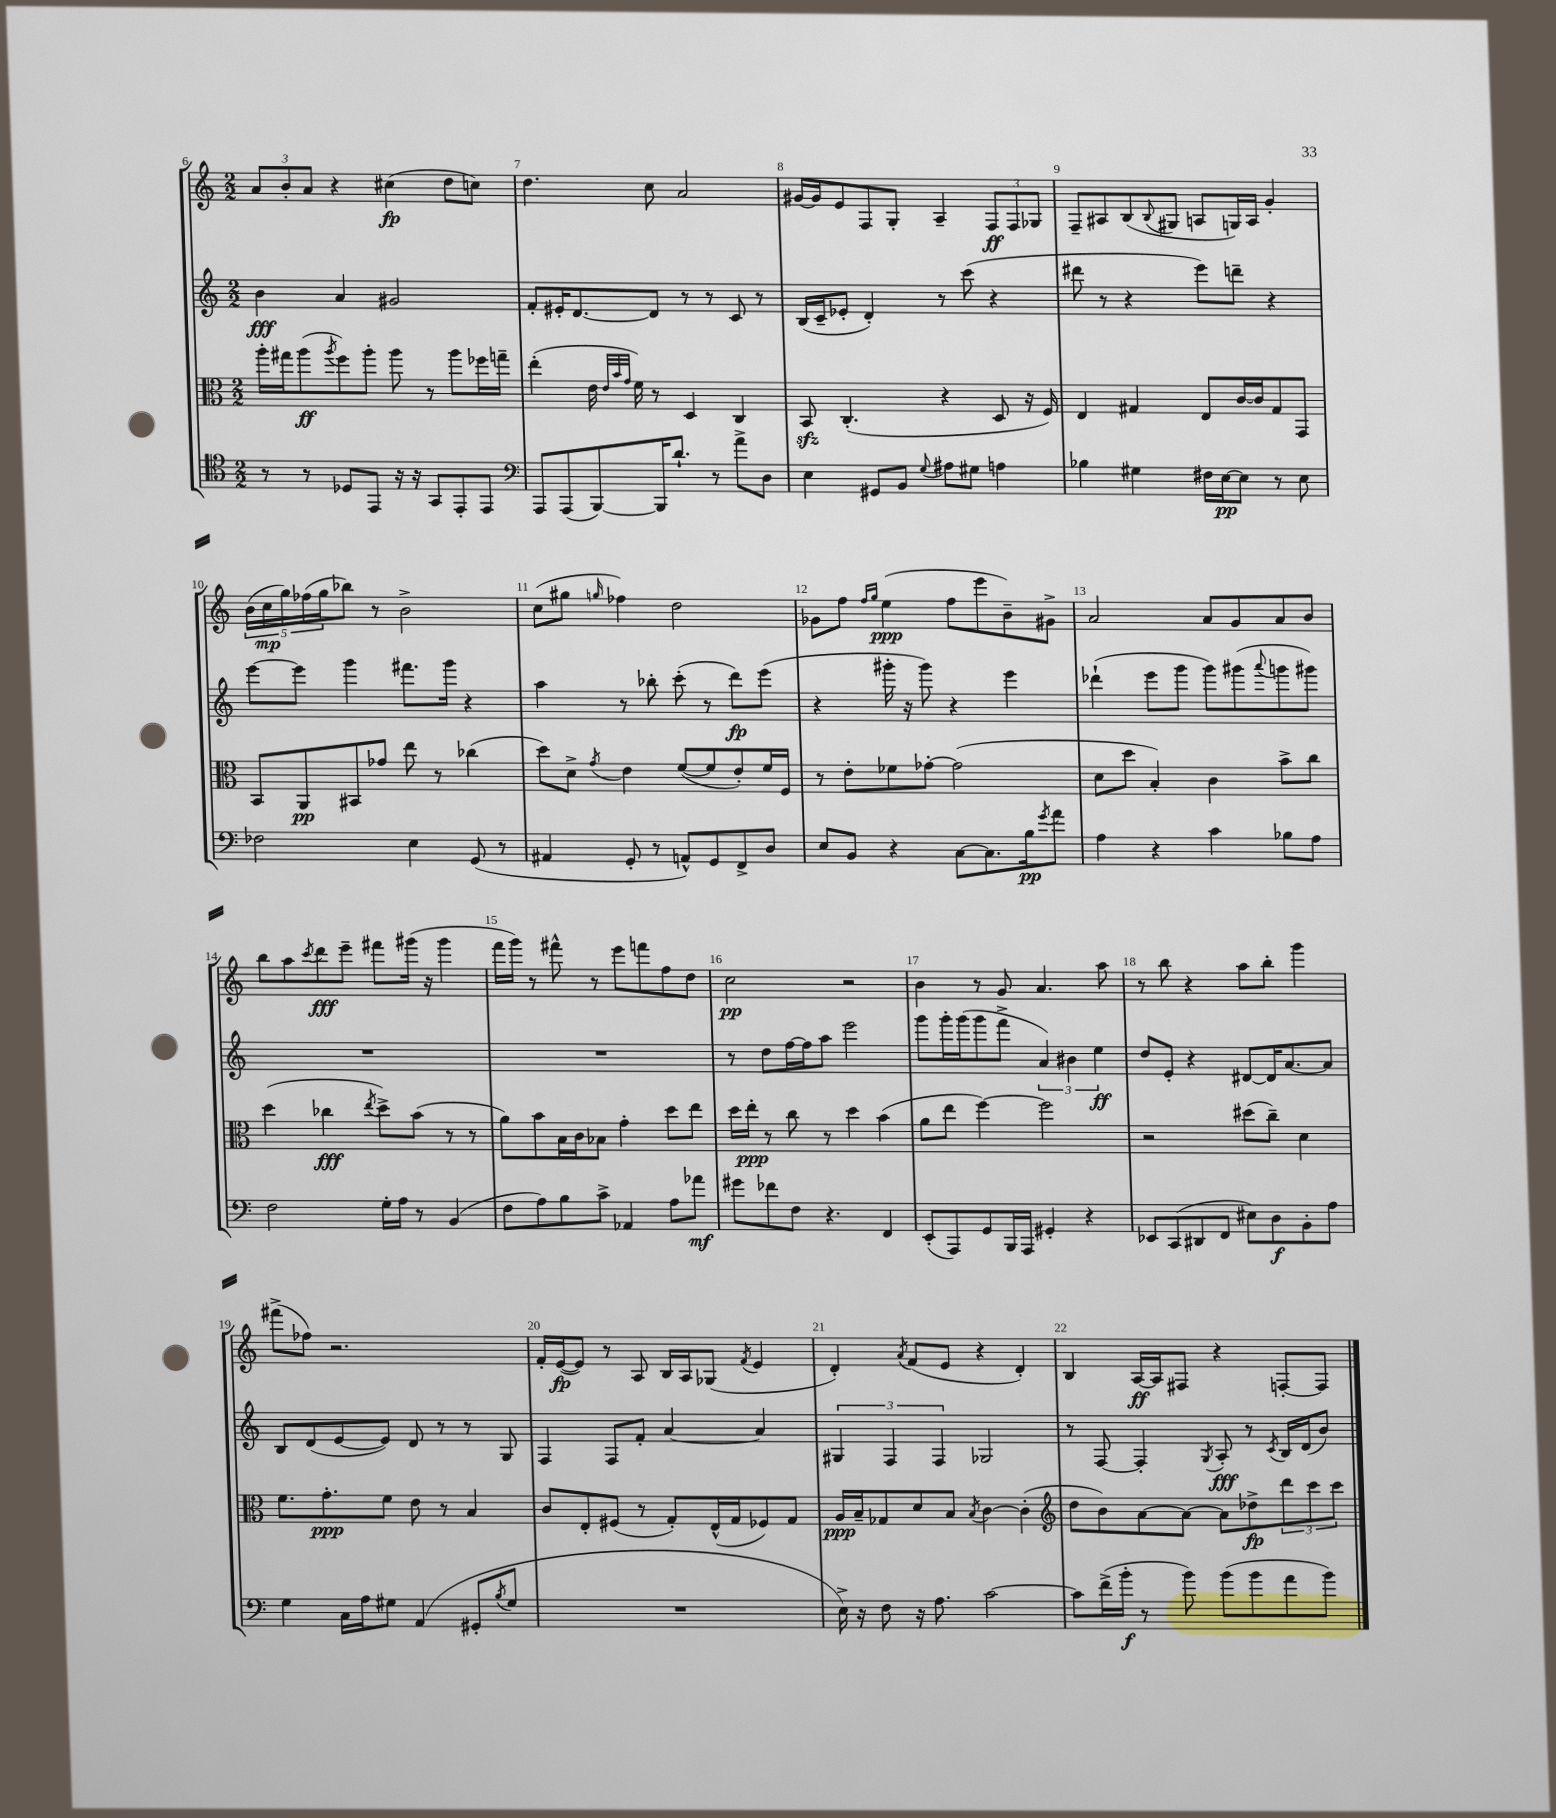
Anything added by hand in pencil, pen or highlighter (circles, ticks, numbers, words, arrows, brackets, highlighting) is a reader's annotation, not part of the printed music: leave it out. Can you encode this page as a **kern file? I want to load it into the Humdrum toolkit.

**kern	**dynam	**kern	**dynam	**kern	**dynam	**kern	**dynam
*part4	*part4	*part3	*part3	*part2	*part2	*part1	*part1
*staff4	*staff4	*staff3	*staff3	*staff2	*staff2	*staff1	*staff1
*clefC4	*	*clefC3	*	*clefG2	*	*clefG2	*
*k[]	*	*k[]	*	*k[]	*	*k[]	*
*M2/2	*	*M2/2	*	*M2/2	*	*M2/2	*
=6	=6	=6	=6	=6	=6	=6	=6
8r	.	16aa'\LL	.	4b\	fff	12a/L	.
.	.	16gg#X\J	.	.	.	.	.
.	.	.	.	.	.	12b'/	.
8r	.	(8aa\	ff	.	.	.	.
.	.	.	.	.	.	12a/J	.
.	.	8qaa/	.	.	.	.	.
8D-X/L	.	8ff\)	.	4a/	.	4r	.
8EE/J	.	8aa'\J	.	.	.	.	.
16r	.	8aa\	.	2g#X/	.	(4cc#X\	fp
16r	.	.	.	.	.	.	.
8GG/L	.	8r	.	.	.	.	.
8EE'/	.	8aa\L	.	.	.	8dd\L	.
8EE/J	.	16ff-X\L	.	.	.	8ccn\J)	.
.	.	16ggn~\JJ	.	.	.	.	.
=7	=7	=7	=7	=7	=7	=7	=7
*clefF4	*	*	*	*	*	*	*
8AAA/L	.	(4ee'\	.	8f'/L	.	4.dd\	.
(8AAA/	.	.	.	16e#X'/K	.	.	.
.	.	.	.	[8.d/	.	.	.
[8BBB/)	.	16e\	.	.	.	.	.
.	.	32qqe/LLL	.	.	.	.	.
.	.	32qqb/	.	.	.	.	.
.	.	32qqg/JJJ	.	.	.	.	.
.	.	16f\)	.	.	.	.	.
16BBB/K]	.	8r	.	8d/J]	.	8cc\	.
8.d`/J	.	.	.	.	.	.	.
.	.	4D/	.	8r	.	2a/	.
8r	.	.	.	8r	.	.	.
8a^\L	.	4C/	.	8c/	.	.	.
8D\J	.	.	.	8r	.	.	.
=8	=8	=8	=8	=8	=8	=8	=8
4E\	.	8BBzz/	.	(16B/LL	.	[16g#X/LL	.
.	.	.	.	16c~/J	.	16g#/J]	.
.	.	(4.C'/	.	8e-X'/J	.	8e/	.
8GG#X/L	.	.	.	4d'/)	.	8F/	.
8BB/J	.	.	.	.	.	8G'/J	.
8qqG/	.	.	.	.	.	.	.
8A#X\L	.	4r	.	8r	.	4A~/	.
8G#X\J	.	.	.	(8ccc\	.	.	.
4An\	.	8D/	.	4r	.	12F/L	ff
.	.	.	.	.	.	12F/	.
.	.	16r	.	.	.	.	.
.	.	.	.	.	.	12G-X/J	.
.	.	16F/)	.	.	.	.	.
=9	=9	=9	=9	=9	=9	=9	=9
4B-X\	.	4E/	.	8ddd#X\	.	8F~/L	.
.	.	.	.	8r	.	8A#X/	.
4G#X\	.	4G#X/	.	4r	.	(8B/	.
.	.	.	.	.	.	8qqB/	.
.	.	.	.	.	.	8G#X/J	.
16F#X\LL	.	8E/L	.	8eee\L)	.	8An/L	.
[16E\J	pp	.	.	.	.	.	.
8E\J]	.	[16c/L	.	8dddn~\J	.	16Gn/L)	.
.	.	16c/J]	.	.	.	16A/JJ	.
8r	.	8G#/	.	4r	.	4g'/	.
8E\	.	8GG/J	.	.	.	.	.
!!LO:LB:g=z
=10	=10	=10	=10	=10	=10	=10	=10
2F-X\	.	8BB/L	.	[8eee\L	.	(20b\LL	.
.	.	.	.	.	.	20cc\	mp
.	.	.	.	.	.	20gg\)	.
.	.	8AA/	pp	8eee\J]	.	.	.
.	.	.	.	.	.	(20ff-X\	.
.	.	.	.	.	.	20gg\J	.
.	.	8BB#X/	.	4ggg\	.	8bb-X\J)	.
.	.	8g-X/J	.	.	.	8r	.
4E\	.	8ee\	.	8.fff#X\L	.	2b^\	.
.	.	8r	.	.	.	.	.
.	.	.	.	16ggg\Jk	.	.	.
(8GG/	.	(4cc-X\	.	4r	.	.	.
8r	.	.	.	.	.	.	.
=11	=11	=11	=11	=11	=11	=11	=11
4AA#X/	.	8dd\L)	.	4aa\	.	(8cc\L	.
.	.	8d^\J	.	.	.	8gg#X\J	.
.	.	8qg/	.	.	.	16qqggn/	.
8GG'/	.	4e\	.	8r	.	4ff-X\)	.
8r	.	.	.	8bb-X'\	.	.	.
8AAn^^/L)	.	([8f/L	.	(8ccc'\	.	2dd\	.
8GG/	.	8f/]	.	8r	.	.	.
8FF^/	.	8e'/)	.	8ddd\L)	fp	.	.
8D/J	.	16f/L	.	(8eee\J	.	.	.
.	.	16F/JJ	.	.	.	.	.
=12	=12	=12	=12	=12	=12	=12	=12
8E/L	.	8r	.	4r	.	8g-X\L	.
8BB/J	.	8e'\L	.	.	.	8ff\J	.
.	.	.	.	.	.	16qqff/LL	.
.	.	.	.	.	.	16qqgg/JJ	.
4r	.	8f-X\	.	16ggg#X'\	.	(4ee\	ppp
.	.	.	.	16r	.	.	.
.	.	[8g-X'\J	.	8ggg#\)	.	.	.
[8C\L	.	(2g-\]	.	4r	.	8ff\L	.
8.C\]	.	.	.	.	.	8eee\	.
.	.	.	.	4eee\	.	8b~\)	.
16B\k	pp	.	.	.	.	.	.
8qg/	.	.	.	.	.	.	.
8a\J	.	.	.	.	.	8g#X^\J	.
=13	=13	=13	=13	=13	=13	=13	=13
4A\	.	8d\L	.	(4ddd-X`\	.	2a/	.
.	.	8dd\J	.	.	.	.	.
4r	.	4B'/)	.	8eee\L	.	.	.
.	.	.	.	8ggg\J	.	.	.
4c\	.	4c\	.	8ggg\L)	.	8a/L	.
.	.	.	.	(8ggg#X\	.	8g/	.
.	.	.	.	8qqaaa/	.	.	.
8B-X\L	.	8b^\L	.	8gggn\	.	8a/	.
8A\J	.	8cc\J	.	8ggg#X\J)	.	8b/J	.
!!LO:LB:g=z
=14	=14	=14	=14	=14	=14	=14	=14
2F\	.	(4dd\	.	1r	.	8bb\L	.
.	.	.	.	.	.	8aa\	.
.	.	.	.	.	.	8qccc/	.
.	.	4cc-X\	fff	.	.	8ddd\	fff
.	.	.	.	.	.	8eee~\J	.
.	.	8qee/	.	.	.	.	.
16G'\LL	.	8dd^\L)	.	.	.	8fff#X\L	.
16A\JJ	.	.	.	.	.	.	.
8r	.	(8b\J	.	.	.	(16ggg#X\Jk	.
.	.	.	.	.	.	16r	.
(4BB/	.	8r	.	.	.	4ggg#\	.
.	.	8r	.	.	.	.	.
=15	=15	=15	=15	=15	=15	=15	=15
8F\L	.	8a\L)	.	1r	.	16fff\LL	.
.	.	.	.	.	.	16ggg\JJ)	.
8A\)	.	8b\	.	.	.	8r	.
8B\	.	16B\L	.	.	.	8fff#X^^\	.
.	.	16c\J	.	.	.	.	.
8c^\J	.	8B-X\J	.	.	.	8r	.
4AA-X/	.	4g'\	.	.	.	8eee\L	.
.	.	.	.	.	.	8fffn\	.
8A\L	.	8dd\L	.	.	.	8ff\	.
8a-X\J	mf	8ee\J	.	.	.	8dd\J	.
=16	=16	=16	=16	=16	=16	=16	=16
8g#X\L	.	16dd\LL	.	8r	.	2cc\	pp
.	.	16ee'\JJ	ppp	.	.	.	.
8f-X\	.	8r	.	8dd\L	.	.	.
8F\J	.	8cc\	.	[16ff\L	.	.	.
.	.	.	.	16ff\J]	.	.	.
4.r	.	8r	.	8aa\J	.	.	.
.	.	4dd\	.	2eee\	.	2r	.
4FF/	.	(4b\	.	.	.	.	.
=17	=17	=17	=17	=17	=17	=17	=17
(8EE'/L	.	8a\L	.	8ggg\L	.	4b\	.
8AAA/)	.	8ee\J	.	16ggg'\L	.	.	.
.	.	.	.	(16ggg\J	.	.	.
8GG/	.	[4ff\)	.	8ggg\	.	8r	.
16BBB/L	.	.	.	8fff^\J	.	8g/	.
16AAA/JJ	.	.	.	.	.	.	.
4GG#X'/	.	2ff\]	.	6a/)	.	4.a/	.
.	.	.	.	6b#X\	.	.	.
4r	.	.	.	.	.	.	.
.	.	.	.	6ee\	ff	.	.
.	.	.	.	.	.	8aa\	.
=18	=18	=18	=18	=18	=18	=18	=18
8EE-X/L	.	2r	.	8dd/L	.	8r	.
(8CC/	.	.	.	8e'/J	.	8bb\	.
8DD#X/	.	.	.	4r	.	4r	.
8FF/J	.	.	.	.	.	.	.
8E#X\L)	.	(8dd#X\L	.	[8d#X/L	.	8aa\L	.
8D\	f	8cc~\J)	.	16d#/K]	.	8bb'\J	.
.	.	.	.	[8.a/	.	.	.
8BB'\	.	4d\	.	.	.	4ggg\	.
8A\J	.	.	.	8a/J]	.	.	.
!!LO:LB:g=z
=19	=19	=19	=19	=19	=19	=19	=19
4G\	.	8.f\L	.	8B/L	.	(8fff#X^\L	.
.	.	.	.	(8d/	.	8ff-X\J)	.
.	.	8.g'\	ppp	.	.	.	.
16C\LL	.	.	.	[8e/	.	2.r	.
16A\J	.	.	.	.	.	.	.
8G#X\J	.	8f\J	.	8e/J])	.	.	.
(4AA/	.	8e\	.	8d/	.	.	.
.	.	8r	.	8r	.	.	.
8GG#X'/L	.	4B/	.	8r	.	.	.
8qB/	.	.	.	.	.	.	.
8G#/J	.	.	.	8G/	.	.	.
=20	=20	=20	=20	=20	=20	=20	=20
1r	.	8c/L	.	4F/	.	16f'/LL	.
.	.	.	.	.	.	([16e/J	fp
.	.	8E'/	.	.	.	8e/J])	.
.	.	(8F#X/J	.	8F/L	.	8r	.
.	.	8r	.	8f'/J	.	8A/	.
.	.	8G'/L)	.	[4a/	.	16B/LL	.
.	.	.	.	.	.	16A/J	.
.	.	(16E^^/L	.	.	.	(8G-X/J	.
.	.	16G/J	.	.	.	.	.
.	.	.	.	.	.	8qf/	.
.	.	8F-X/)	.	4a/]	.	4e/	.
.	.	8G/J	.	.	.	.	.
=21	=21	=21	=21	=21	=21	=21	=21
16E^\)	.	16A/LL	ppp	6G#X/	.	4d'/)	.
16r	.	16B~/J	.	.	.	.	.
8F\	.	8G-X/	.	.	.	.	.
.	.	.	.	6F/	.	.	.
.	.	.	.	.	.	8qa/	.
16r	.	8d/	.	.	.	(8f/L	.
8.A\	.	.	.	.	.	.	.
.	.	.	.	6F/	.	.	.
.	.	8B/J	.	.	.	8e/J	.
.	.	8qB/	.	.	.	.	.
[2c\	.	[4c\	.	2G-X/	.	4r	.
.	.	(4c'\]	.	.	.	4d'/)	.
=22	=22	=22	=22	=22	=22	=22	=22
*	*	*clefG2	*	*	*	*	*
8c\L]	.	8dd\L	.	8r	.	4B/	.
(16f^\L	.	8b\)	.	[8F/	.	.	.
16b'\JJ	f	.	.	.	.	.	.
8r	.	[8a\	.	4F'/]	.	[16A/LL	ff
.	.	.	.	.	.	16A/J]	.
8b\)	.	8a\J_	.	.	.	8F#X/J	.
.	.	.	.	8qG/	.	.	.
(8b\L	.	8a\L]	.	8A'/	fff	4r	.
8b\	.	8dd-X^\	fp	8r	.	.	.
.	.	.	.	8qc/	.	.	.
8a\	.	12ddd\	.	16B/LL	.	[8Fn'/L	.
.	.	.	.	(16d/J	.	.	.
.	.	12ccc\	.	.	.	.	.
8b\J)	.	.	.	8b/J)	.	8F/J]	.
.	.	12ccc\J	.	.	.	.	.
==	==	==	==	==	==	==	==
*-	*-	*-	*-	*-	*-	*-	*-
